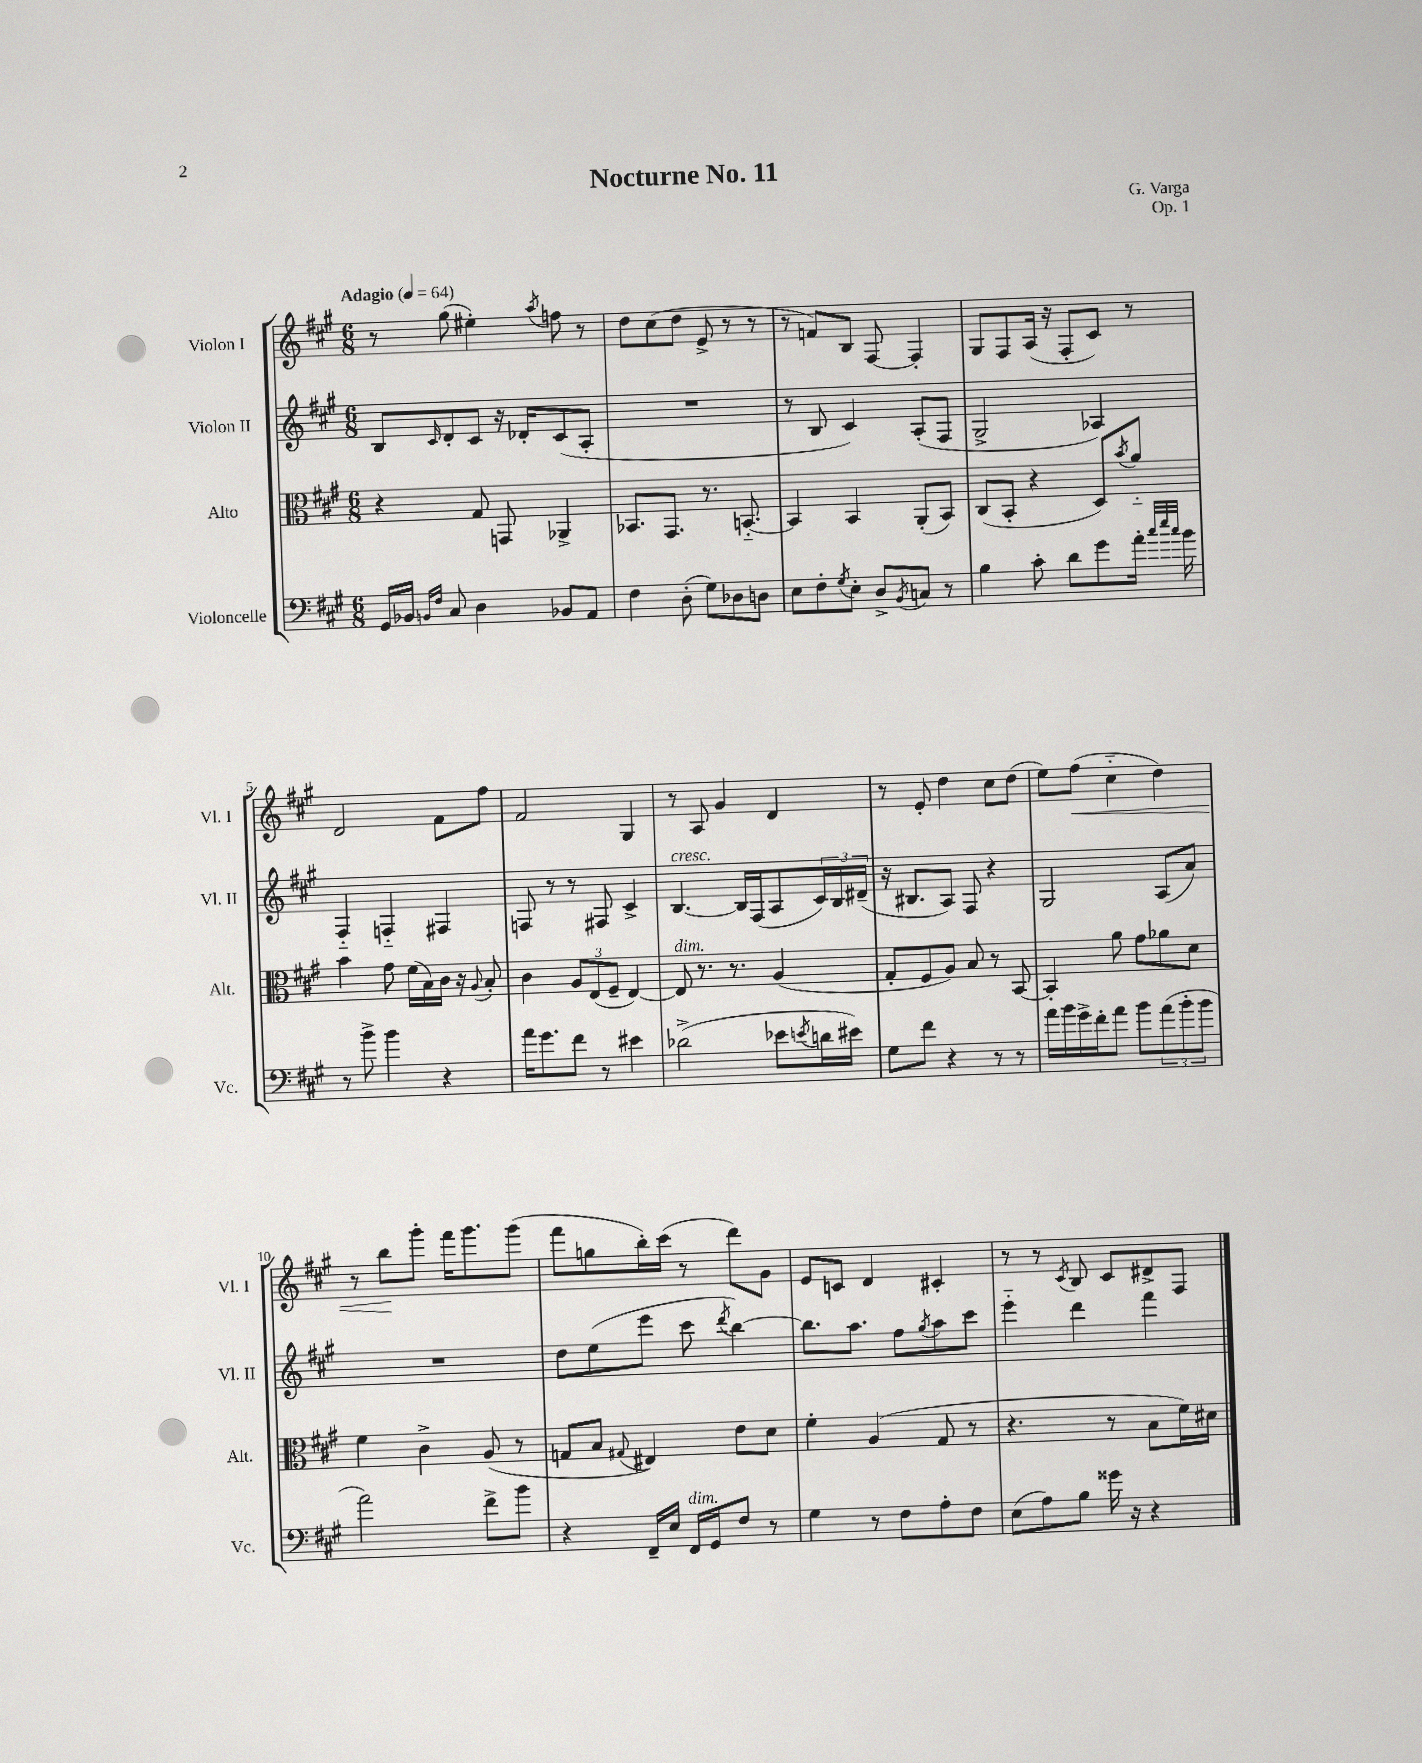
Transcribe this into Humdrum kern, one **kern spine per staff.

**kern	**kern	**kern	**kern
*staff4	*staff3	*staff2	*staff1
*clefF4	*clefC3	*clefG2	*clefG2
*k[f#c#g#]	*k[f#c#g#]	*k[f#c#g#]	*k[f#c#g#]
*M6/8	*M6/8	*M6/8	*M6/8
*MM64	*MM64	*MM64	*MM64
16GG#	4r	8B	8r
16BB-	.	.	.
16qqBB	.	.	.
16qqF#	.	16qqc#	.
8C#	.	8d'	(8gg#
4D	8G#	8c#	4ee#')
.	8GG	16r	.
.	.	16d-'	.
.	.	.	8qaa
8BB-	4AA-^	(8c#	8ff
8AA	.	8A'	8r
=	=	=	=
4F#	8.BB-	2.r	8dd
.	.	.	(8cc#
.	8.GG#	.	.
(8D'	.	.	8dd
8G#)	8.r	.	8e^
8D-	.	.	8r
.	[8.BB'~	.	.
8D	.	.	8r
=	=	=	=
8E	4BB]	8r	8r
8F#'	.	8B	8f)
8qG#	.	.	.
8E'	4BB	4c#)	8B
8D^	.	.	[8F#
8qBB	.	.	.
8C	(8AA'	(8A'	4F#']
8r	8BB)	8F#	.
=	=	=	=
4B	(8C#	2G#^	8G#
.	8BB'	.	8F#
8c#'	4r	.	(16A
.	.	.	16r
8d	.	.	8F#'
8g#	8D)	4A-)	8c#)
.	8qb	.	.
16a'	8a'~	.	8r
32qqcc#	.	.	.
32qqee	.	.	.
32qqcc#	.	.	.
16b	.	.	.
=	=	=	=
8r	4b	4F#'~	2d
8b^	.	.	.
4b	8g#	4F'~	.
.	(16f#	.	.
.	16B)	.	.
4r	16c#	4F#	8f#
.	16r	.	.
.	8qqA	.	.
.	8B'	.	8ff#
=	=	=	=
16a	4c#	8F	2f#
8.g#	.	.	.
.	.	8r	.
8f#	12A	8r	.
.	(12E	.	.
8r	.	8F#	.
.	12F#~	.	.
4e#	[4E)	4c#^	4G#
=	=	=	=
(2d-^	8E]	[4.B	8r
.	8.r	.	8A
.	.	.	4g#
.	8.r	.	.
.	.	16B]	.
.	.	(16F#	.
8e-	(4A	8A	4d
8qe	.	.	.
16d	.	24c#)	.
.	.	24B	.
16e#)	.	.	.
.	.	(24d#~	.
=	=	=	=
8G#	8G#'	16r	8r
.	.	8.B#	.
8f#	8F#	.	8e'
4r	8A)	8A)	4dd
.	8B	8F#	.
8r	8r	4r	8cc#
8r	[8BB	.	(8dd
=	=	=	=
16a	4BB']	2G#	8ee)
16b	.	.	.
16g#^	.	.	(8ff#
16f#'	.	.	.
8a	8a	.	4cc#'~
8b	8g#	.	.
(12a	8a-	(8A	4dd)
12b'	.	.	.
.	8d	8a)	.
12b	.	.	.
=	=	=	=
2a)	4f#	2.r	8r
.	.	.	8bb
.	4c#^	.	8ggg#'
.	.	.	16fff#
.	.	.	8.ggg#
8f#^	(8A	.	.
8b	8r	.	(8ggg#
=	=	=	=
4r	8G	8dd	8fff#
.	8B	(8ee	8gg
.	8qqG#	.	.
16FF#~	4E#)	8eee	16bb')
16E	.	.	(16ccc#
16FF#	.	8ccc#	8r
16GG#	.	.	.
.	.	8qddd	.
8F#	8e	[4bb)	8ddd)
8r	8d	.	8g#
=	=	=	=
4G#	4f#'	8.bb]	8e
.	.	.	8c
.	.	8.aa	.
8r	(4A	.	4d
8F#	.	8ff#	.
.	.	8qgg#	.
8A'	8G#	8aa	4c#'
8F#	8r	8ccc#	.
=	=	=	=
(8E	4.r	4eee'~	8r
8A)	.	.	8r
.	.	.	8qc#
8B	.	4ddd	8B
16g##	8r	.	8c#
16r	.	.	.
4r	8B	4fff#	8d#^
.	16f#)	.	8F#
.	16d#	.	.
==	==	==	==
*-	*-	*-	*-
